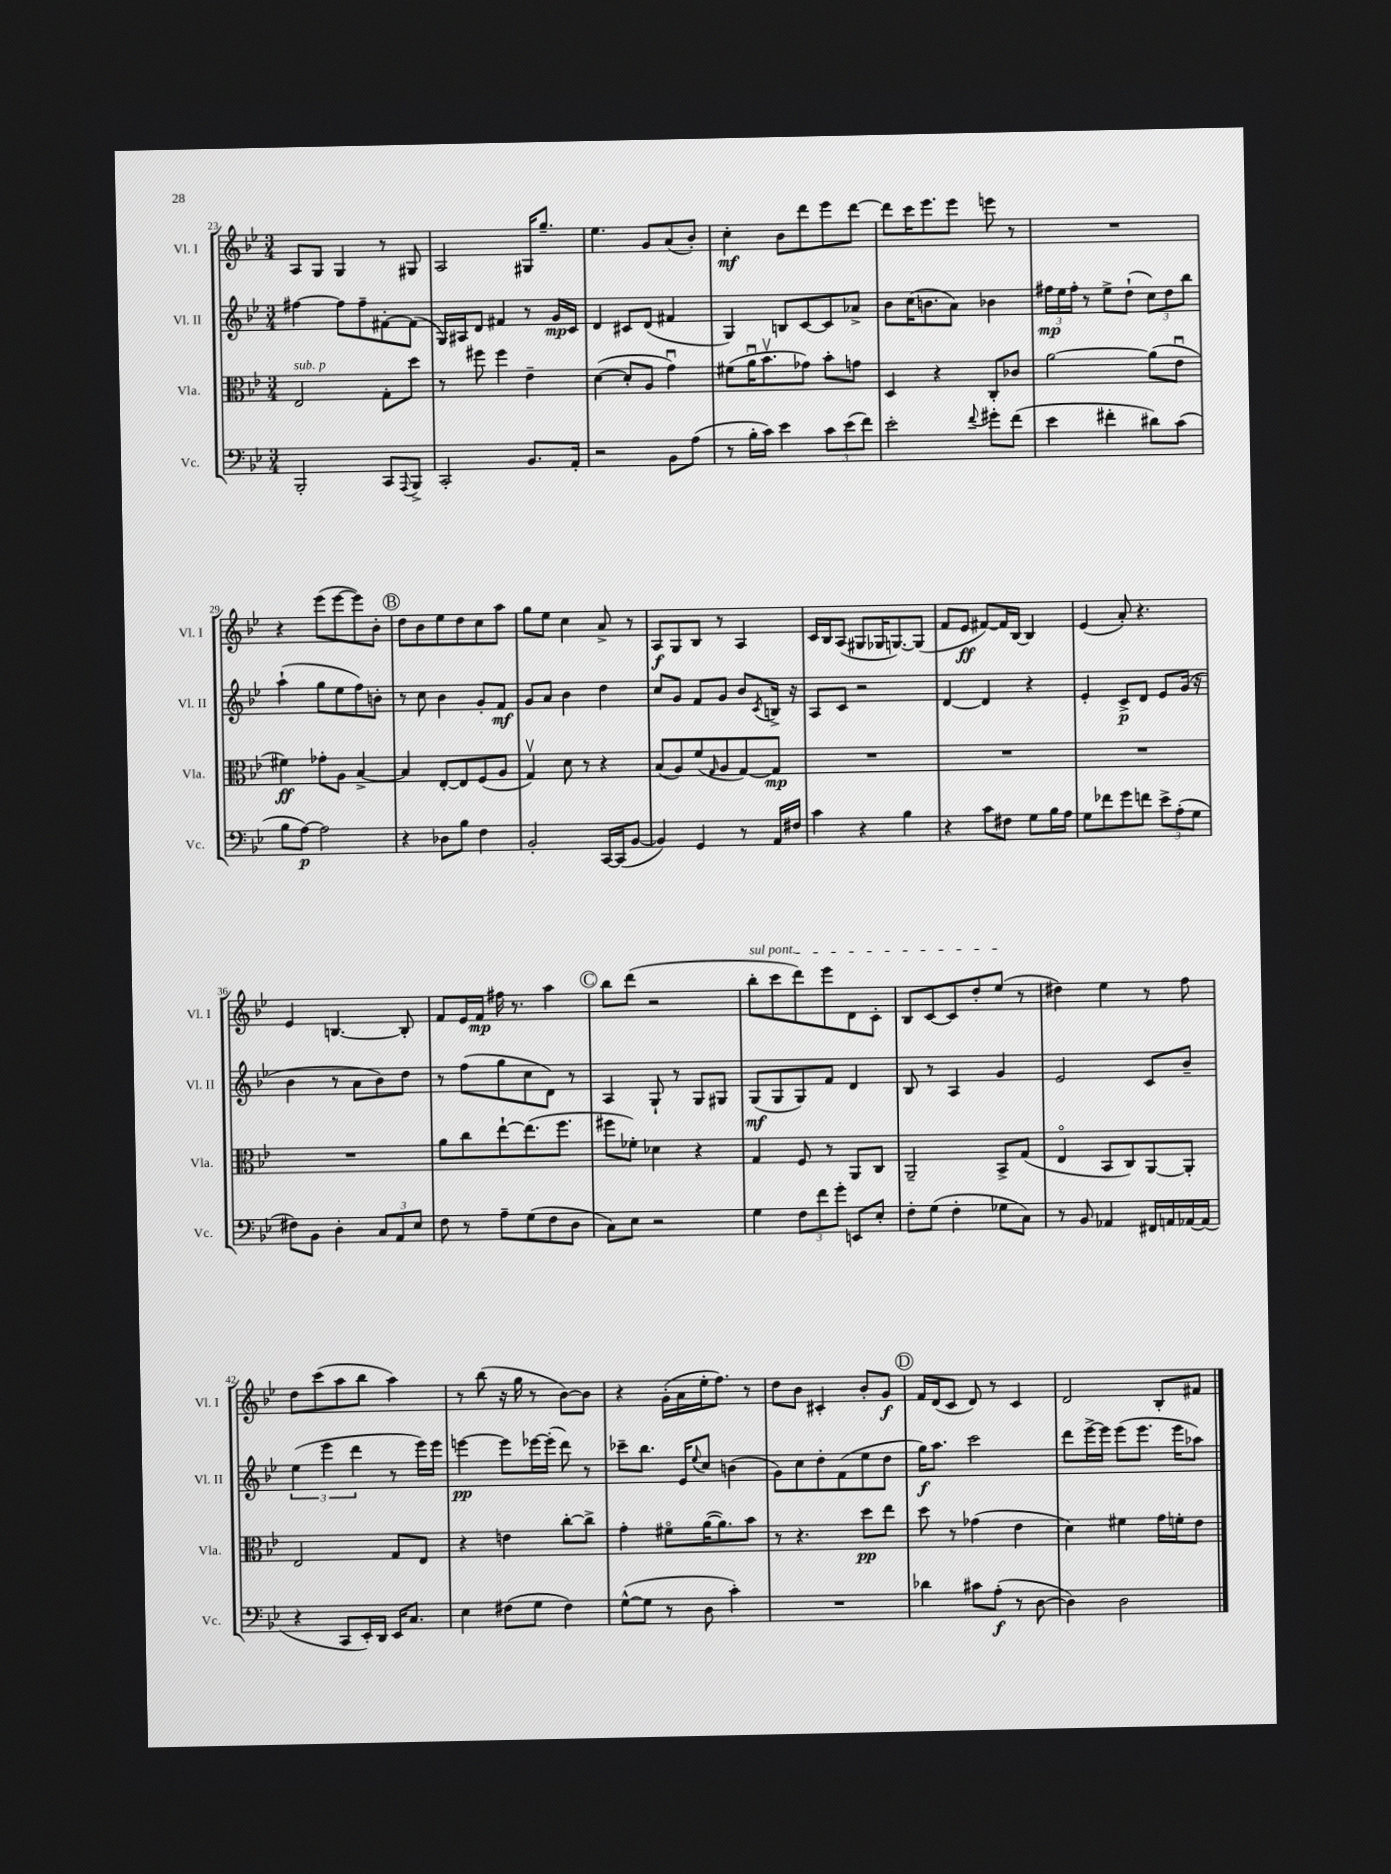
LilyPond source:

<<
\new StaffGroup <<
\new Staff = "s0" \with { instrumentName = "Vl. I" shortInstrumentName = "Vl. I" } {
    \clef treble \key bes \major \numericTimeSignature \time 3/4
    a8 g8 g4 r8 gis8 |
    a2 gis16 g''8.-- |
    ees''4. g'8 a'8( bes'8-.) |
    c''4-.\mf bes'8 d'''8 ees'''8 d'''8~ |
    d'''8 c'''16 ees'''8. ees'''8 e'''8 r8 |
    R2. |
    r4 ees'''8( ees'''8~ ees'''8) bes'8-. |
    \mark \markup { \circle "B" } d''8 bes'8 ees''8 d''8 c''8 a''8 |
    g''8 ees''8 c''4 a'8-> r8 |
    a8\f g8 bes8 r8 a4 |
    c'16 bes16 a8( gis8 ges16 g8.~) g8( |
    f'8 ees'8\ff fis'8~) fis'16 bes16~ bes4 |
    ees'4( a'8-.) r4. |
    ees'4 b4.~ b8-. |
    f'8 ees'16 f'16\mp fis''16 r8. a''4 |
    \mark \markup { \circle "C" } bes''8 d'''8( r2 |
    \once \override TextSpanner.bound-details.left.text = \markup { \italic "sul pont." } bes''8-.\startTextSpan c'''8 d'''8) ees'''8 d'8 c'8-. |
    bes8 c'8~ c'8 d''8-. ees''8\stopTextSpan( r8 |
    dis''4) ees''4 r8 f''8 |
    d''8 c'''8( a''8 bes''8 a''4) |
    r8 bes''8( r16 g''16 r8 bes'8~) bes'8 |
    r4 g'16-.( a'16 ees''16-. f''8.) r8 |
    d''8 bes'8 cis'4-. bes'8-. g'8\f |
    \mark \markup { \circle "D" } f'16 d'16( c'8 d'8) r8 c'4 |
    d'2 bes8-. fis'8 \bar "|." |
}
\new Staff = "s1" \with { instrumentName = "Vl. II" shortInstrumentName = "Vl. II" } {
    \clef treble \key bes \major \numericTimeSignature \time 3/4
    fis''4~ fis''8 fis''8-- fis'8~-. fis'8( |
    g16) ais16 d'8 fis'4 r8 g'16\mp c'16 |
    d'4 cis'8 d'8( fis'4 |
    g4) b8 c'8~ c'8 aes'8-> |
    bes'8 c''16( b'8. a'8) bes'4 |
    \tuplet 3/2 { fis''16\mp ees''16 fis''16-. } r8 ees''8-> d''8-!( \tuplet 3/2 { c''8) d''8 bes''8 } |
    a''4-!( g''8 ees''8 f''8) b'8-. |
    \mark \markup { \circle "B" } r8 c''8 bes'4 g'8-. f'8\mf |
    g'8 a'8 bes'4 d''4 |
    c''8 g'8 f'8 g'8 bes'8 \acciaccatura { c'8 } b16-> r16 |
    a8 c'8 r2 |
    d'4~ d'4 r4 |
    ees'4-. c'8->\p d'8 ees'8 g'16( r16 |
    bes'4 r8 a'8 bes'8) d''8 |
    r8 f''8( g''8 c''8 d'8) r8 |
    \mark \markup { \circle "C" } a4 g8-! r8 g8 gis8 |
    g8\mf( g8 g8) f'8 d'4 |
    bes8 r8 a4 g'4 |
    ees'2 c'8 bes'8-- |
    \tuplet 3/2 { ees''4( ees'''4 d'''4 } r8 ees'''16) ees'''16 |
    e'''4~\pp e'''8 ees'''16~ ees'''16-.( d'''8) r8 |
    ces'''8-- bes''8. ees'16 \appoggiatura { ees''8 } c''8 b'4( |
    g'8) c''8 d''8-. f'8( ees''8 d''8 |
    \mark \markup { \circle "D" } g''16\f) a''8. c'''2 |
    d'''8 ees'''16~-> ees'''16 ees'''8( ees'''8. ees'''16 aes''8) \bar "|." |
}
\new Staff = "s2" \with { instrumentName = "Vla." shortInstrumentName = "Vla." } {
    \clef alto \key bes \major \numericTimeSignature \time 3/4
    ees2^\markup { \italic "sub. p" } g8-. d''8 |
    r8 fis''8 fis''4 ees'4-- |
    d'4~( d'8-. a8 g'4\downbow) |
    fis'8( a'16\downbow bes'8.\upbow ges'8) bes'8-. g'8 |
    d4 r4 c8-. ces'8 |
    a'2~ a'8( ees'8\downbow |
    fis'4\ff) ges'8-. a8 bes4~-> |
    \mark \markup { \circle "B" } bes4 ees8~-. ees8 f8( a8 |
    g4\upbow) d'8 r8 r4 |
    bes8( a8) f'8( \grace { g16 } a8 g8~) g8\mp |
    R2. |
    R2. |
    R2. |
    R2. |
    a'8 c''8 ees''8~-! ees''8.( f''8. |
    \mark \markup { \circle "C" } fis''8 fes'8-.) des'4 r4 |
    g4 f8 r8 a,8 c8 |
    a,2-- bes,8-> g8( |
    ees4\flageolet bes,8 c8) a,8~ a,8-. |
    ees2 g8 ees8 |
    r4 e'4 c''8~-. c''8-> |
    g'4-. fis'8\flageolet a'16~( a'8.) bes'8 |
    r8 r4. d''8\pp ees''8 |
    \mark \markup { \circle "D" } d''8 r8 ges'4( ees'4 |
    d'4) fis'4 g'16 f'16-. ees'8 \bar "|." |
}
\new Staff = "s3" \with { instrumentName = "Vc." shortInstrumentName = "Vc." } {
    \clef bass \key bes \major \numericTimeSignature \time 3/4
    bes,,2-. c,8 \appoggiatura { a,,8 } bes,,8-> |
    c,2-. bes,8. a,16-. |
    r2 bes,8 a8( |
    r8 bes16-. c'16) ees'4 \tuplet 3/2 { c'8 ees'8( f'8) } |
    ees'2-. \appoggiatura { f'8 } gis'8-. f'8( |
    ees'4 fis'4-. dis'8) c'8( |
    bes8 a8~\p) a2 |
    \mark \markup { \circle "B" } r4 des8 bes8 f4 |
    bes,2-. c,16~ c,16( bes,8~ |
    bes,4) g,4 r8 a,16 fis16 |
    c'4 r4 bes4 |
    r4 c'8 fis8 g8 bes16 a16 |
    g8 fes'8 g'8 f'8 \tuplet 3/2 { ees'8-> a8-.( g8 } |
    fis8) bes,8 d4-. \tuplet 3/2 { c8 a,8 ees8 } |
    f8 r8 a8-- g8( f8 d8 |
    \mark \markup { \circle "C" } c8) ees8 r2 |
    g4 \tuplet 3/2 { f8 f'8 g'8-. } e,8 ees8-. |
    f8-. g8( f4-. ges8 c8) |
    r8 bes,8 aes,4 fis,16 a,16 aes,16~ aes,16( |
    r4 c,8 ees,16-.) d,16 ees,16 c8. |
    ees4 fis8( g8 fis4) |
    g8~-^( g8 r8 d8 c'4-.) |
    R2. |
    \mark \markup { \circle "D" } des'4 cis'8 a8-.\f( r8 d8~ |
    d4) d2 \bar "|." |
}
>>
>>
\layout { \context { \Score currentBarNumber = #23 } }
